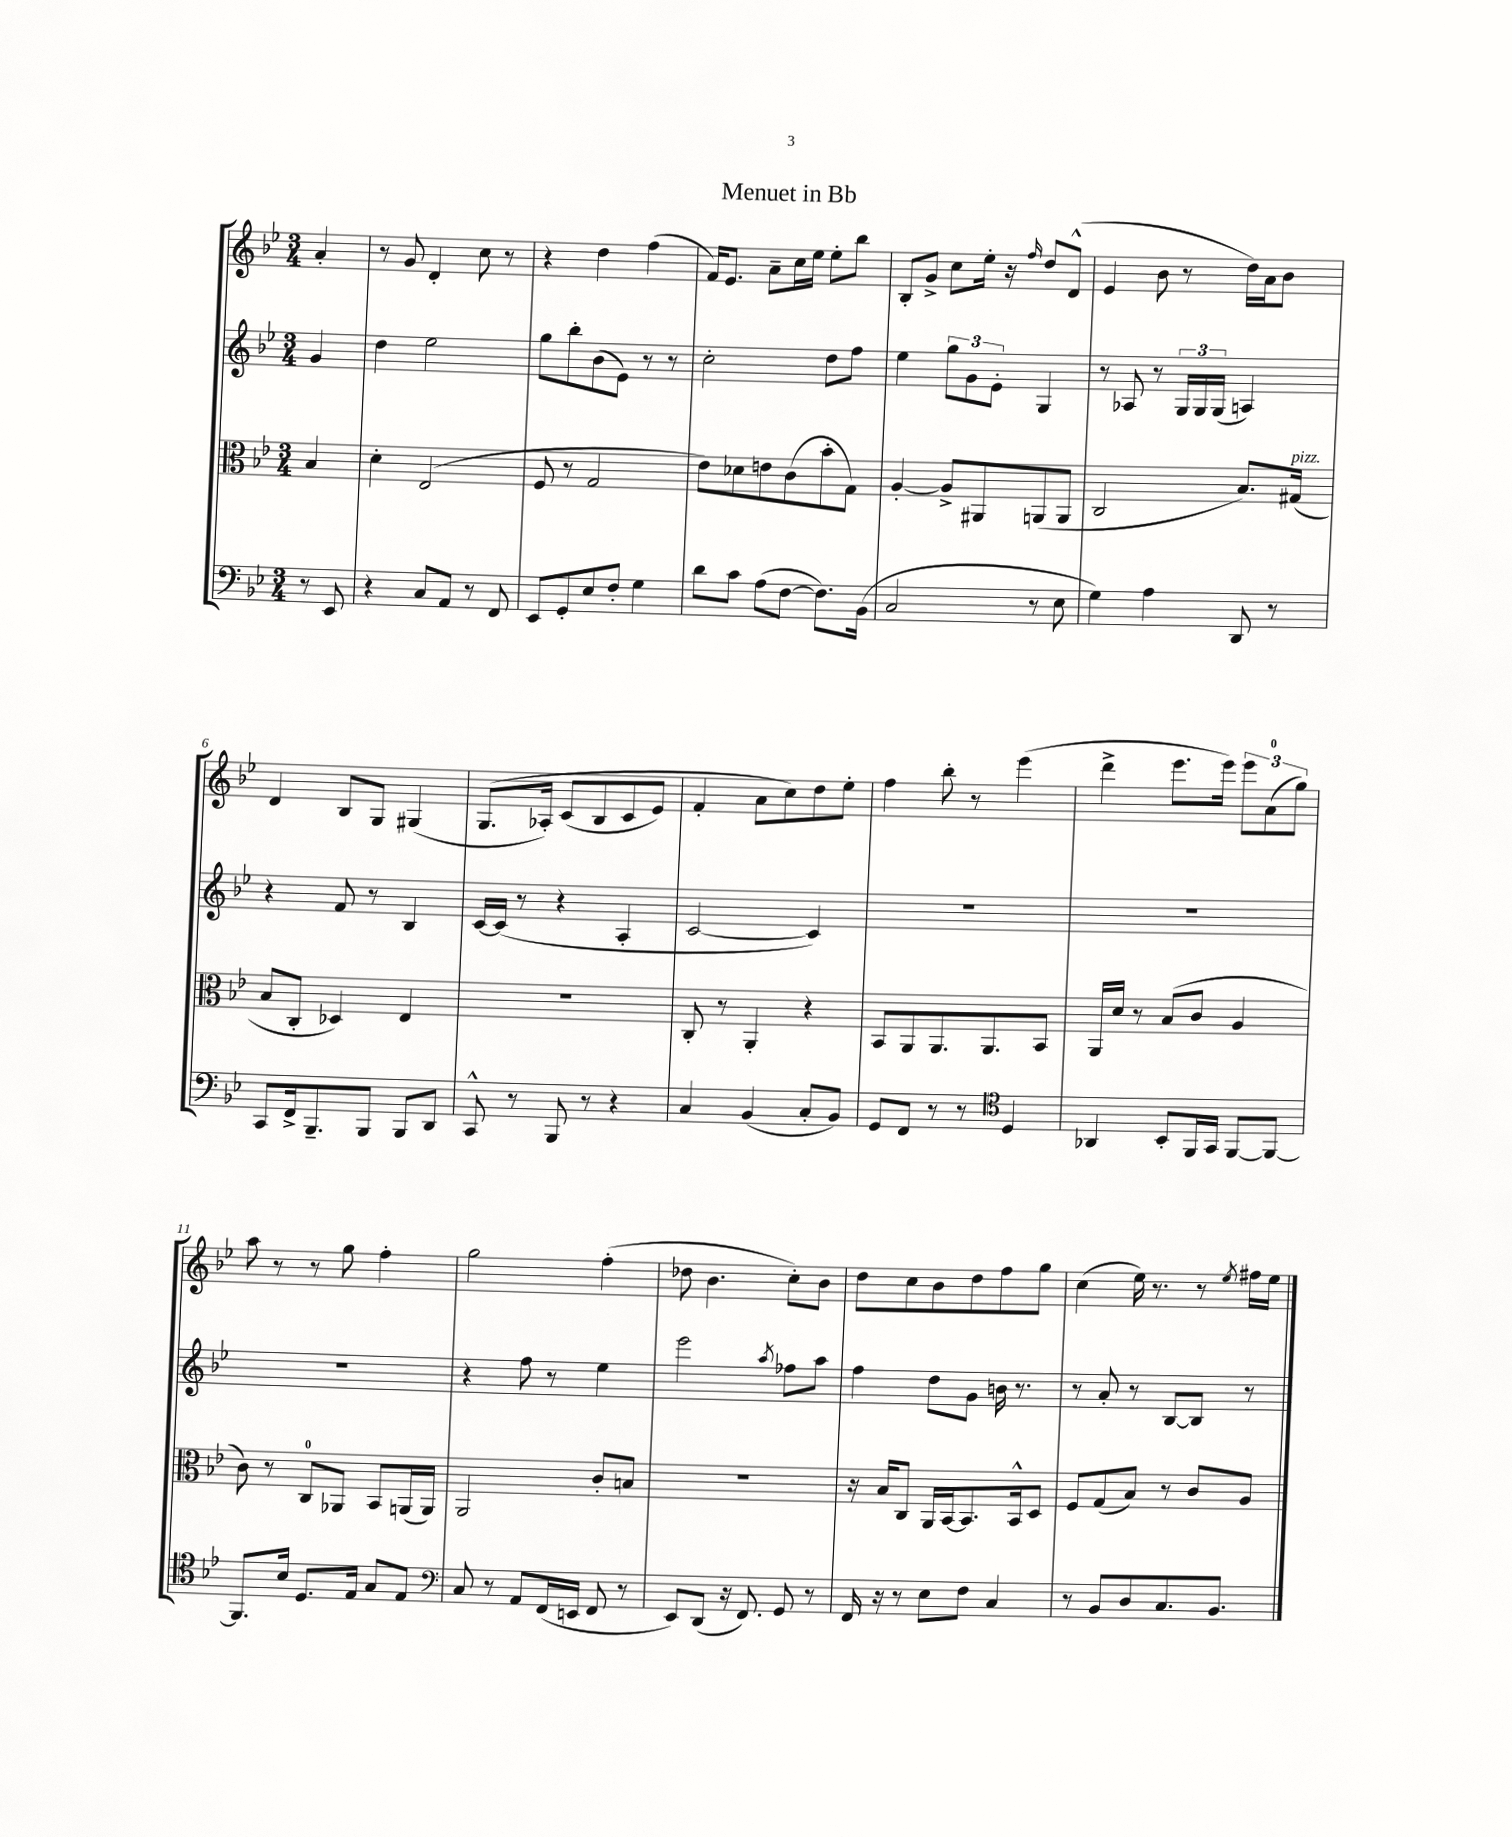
\header { title = "Menuet in Bb" }
<<
\new StaffGroup <<
\new Staff = "s0" {
    \clef treble \key bes \major \numericTimeSignature \time 3/4 \partial 4
    a'4-. |
    r8 g'8 d'4-. c''8 r8 |
    r4 d''4 f''4( |
    f'16) ees'8. a'8-- c''16 ees''16 ees''8-. bes''8 |
    bes8-. g'8-> c''8 ees''16-. r16 \grace { f''16 } d''8 d'8-^( |
    ees'4 bes'8 r8 d''16) a'16 bes'8 |
    d'4 bes8 g8 gis4( |
    g8.\( aes16-.) c'8( bes8 c'8 ees'8) |
    f'4-. a'8 c''8\) d''8 ees''8-. |
    f''4 bes''8-. r8 ees'''4( |
    d'''4-> ees'''8. ees'''16) \tuplet 3/2 { ees'''8 a'8-0( g''8) } |
    a''8 r8 r8 g''8 f''4-. |
    g''2 f''4-.( |
    des''8 bes'4. c''8-.) bes'8 |
    d''8 c''8 bes'8 d''8 f''8 g''8 |
    c''4( ees''16) r8. r8 \acciaccatura { ees''8 } fis''16 ees''16 \bar "|." |
}
\new Staff = "s1" {
    \clef treble \key bes \major \numericTimeSignature \time 3/4 \partial 4
    g'4 |
    d''4 ees''2 |
    g''8 bes''8-. bes'8( ees'8) r8 r8 |
    c''2-. d''8 f''8 |
    ees''4 \tuplet 3/2 { g''8 g'8 ees'8-. } g4 |
    r8 aes8 r8 \tuplet 3/2 { g16 g16 g16( } a4) |
    r4 f'8 r8 bes4 |
    c'16~ c'16( r8 r4 a4-. |
    c'2~ c'4) |
    R2. |
    R2. |
    R2. |
    r4 f''8 r8 ees''4 |
    ees'''2 \acciaccatura { a''8 } fes''8 a''8 |
    f''4 d''8 g'8 b'16 r8. |
    r8 a'8-. r8 bes8~ bes8 r8 \bar "|." |
}
\new Staff = "s2" {
    \clef alto \key bes \major \numericTimeSignature \time 3/4 \partial 4
    bes4 |
    d'4-. ees2( |
    f8 r8 g2 |
    ees'8) des'8 e'8 c'8( bes'8-. g8) |
    a4~-. a8-> ais,8 a,8( a,8 |
    c2 bes8.) gis16^\markup { \italic "pizz." }( |
    bes8 c8-. des4) ees4 |
    R2. |
    c8-. r8 a,4-. r4 |
    bes,8 a,8 a,8. a,8. bes,8 |
    a,16 d'16 r8 bes8( c'8 a4 |
    c'8) r8 c8-0 aes,8 bes,8 a,16( a,16) |
    a,2 c'8-. b8 |
    R2. |
    r16 bes16 c8 a,16 bes,16~ bes,8. bes,16-^ d8 |
    f8 g8( bes8) r8 c'8 a8 \bar "|." |
}
\new Staff = "s3" {
    \clef bass \key bes \major \numericTimeSignature \time 3/4 \partial 4
    r8 ees,8 |
    r4 c8 a,8 r8 f,8 |
    ees,8 g,8-. ees8 f8-. g4 |
    d'8 c'8 a8( f8~ f8.) bes,16( |
    c2 r8 ees8 |
    g4) a4 d,8 r8 |
    c,8 f,16-> bes,,8.-- bes,,8 bes,,8 d,8 |
    c,8-^ r8 bes,,8 r8 r4 |
    c4 bes,4( c8-. bes,8) |
    g,8 f,8 r8 r8 \clef tenor d4 |
    aes,4 bes,8-. f,16 g,16 f,8~ f,8~ |
    f,8. bes16 d8. ees16 g8 ees8 |
    \clef bass c8 r8 a,8 f,16( e,16 f,8 r8 |
    ees,8) d,8( r16 f,8.) g,8 r8 |
    f,16 r16 r8 ees8 f8 c4 |
    r8 bes,8 d8 c8. bes,8. \bar "|." |
}
>>
>>
